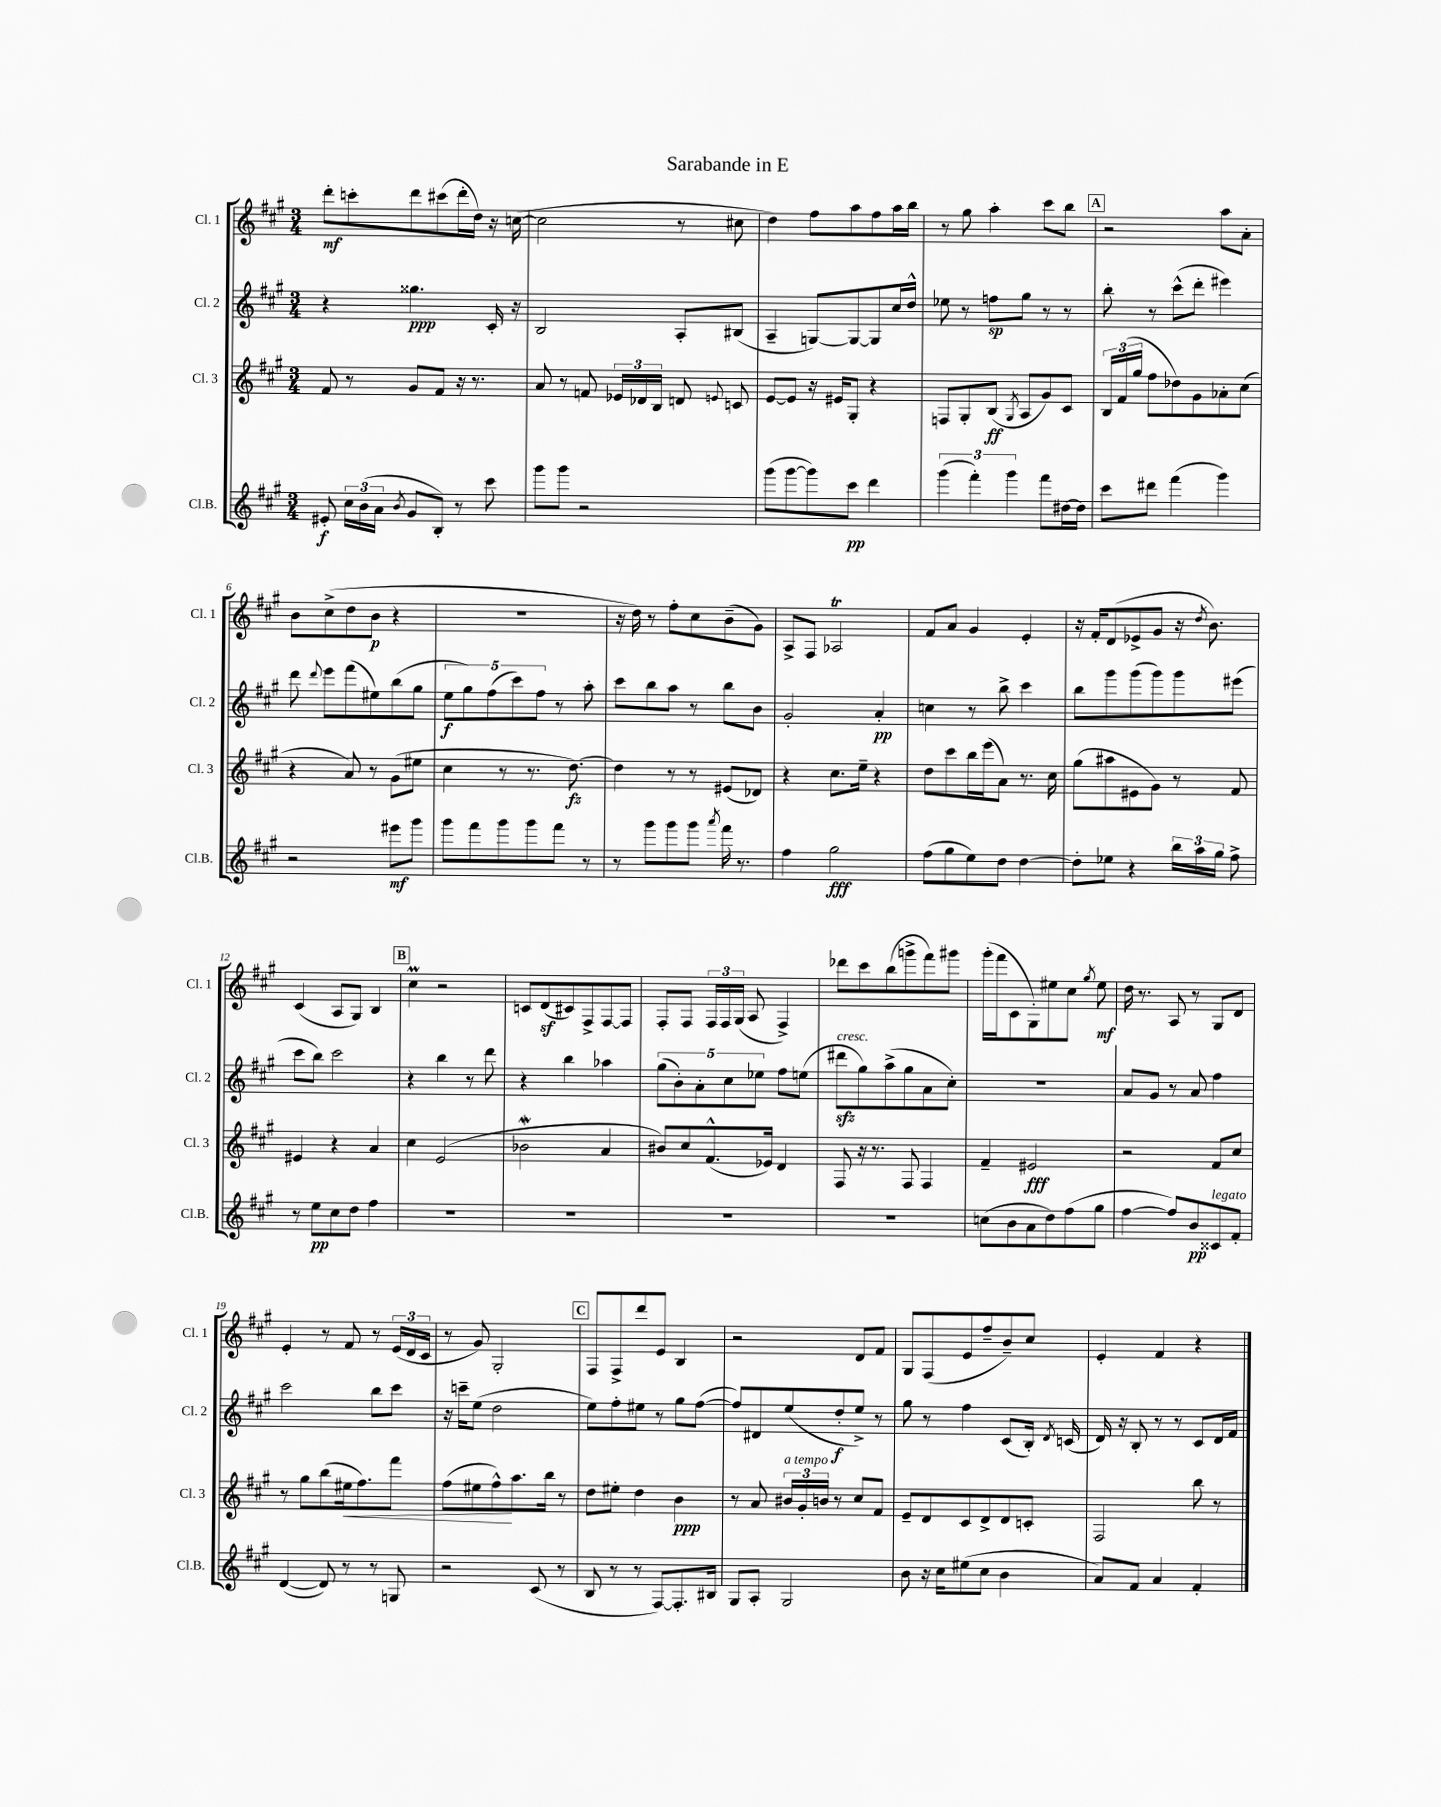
\header { title = "Sarabande in E" }
<<
\new StaffGroup <<
\new Staff = "s0" \with { instrumentName = "Cl. 1" shortInstrumentName = "Cl. 1" } {
    \clef treble \key a \major \numericTimeSignature \time 3/4
    \autoBeamOff d'''8[-.\mf c'''8-. d'''8 cis'''8( d'''16-. d''16]) r16 c''16~( |
    c''2 r8 cis''8 |
    d''4) fis''8[ a''8 fis''8 a''16 b''16] |
    r8 gis''8 a''4-. cis'''8[ b''8] |
    \mark \markup { \box "A" } r2 a''8[ a'8]-. |
    b'8[ cis''8->( d''8 b'8]\p r4 |
    R2. |
    r16 d''16) r8 fis''8[-. cis''8 b'8--( gis'8]) |
    a8[-> fis8] aes2\trill |
    fis'8[ a'8] gis'4 e'4-. |
    r16 fis'16[-. d'8( ees'8-> gis'8] r16 \acciaccatura { d''8 } b'8.) |
    cis'4( a8[ gis8]) b4 |
    \mark \markup { \box "B" } cis''4\prall r2 |
    c'8[ d'8\sf( cis'8) fis8-> fis8~ fis8] |
    fis8[-. fis8] \tuplet 3/2 { fis16[ fis16 gis16]( } a8 fis4->) |
    des'''8[ cis'''8 b''8( g'''8-> fis'''8) gis'''8] |
    gis'''16[-.( fis'''16 cis'8 gis8-.) eis''8 cis''8] \acciaccatura { gis''8 } eis''8\mf |
    d''16 r8. a8 r8 gis8[ d'8] |
    e'4-. r8 fis'8 r8 \tuplet 3/2 { e'16[( d'16 cis'16] } |
    r8 gis'8) gis2-. |
    \mark \markup { \box "C" } fis8[ fis8-> d'''8 e'8] b4 |
    r2 d'8[ fis'8] |
    gis8[ fis8( e'8 fis''8-- b'8--) cis''8] |
    e'4-. fis'4 r4 \bar "|." |
}
\new Staff = "s1" \with { instrumentName = "Cl. 2" shortInstrumentName = "Cl. 2" } {
    \clef treble \key a \major \numericTimeSignature \time 3/4
    \autoBeamOff r4 gisis''4.\ppp cis'16-. r16 |
    b2 a8[-. bis8]( |
    a4-- g8[~) g8~ g8 cis''16 d''16]-^ |
    ees''8 r8 f''8[\sp gis''8] r8 r8 |
    \mark \markup { \box "A" } b''8-. r8 cis'''8[-^( d'''8]-. eis'''4) |
    d'''8 \appoggiatura { d'''8 } e'''8[ fis'''8( eis''8) b''8( gis''8] |
    \tuplet 5/4 { e''8[\f gis''8) fis''8( cis'''8) fis''8] } r8 a''8-. |
    cis'''8[ b''8 a''8] r8 b''8[ b'8] |
    gis'2-. a'4-.\pp |
    c''4 r8 b''8-> cis'''4 |
    b''8[ gis'''8 gis'''8( gis'''8) gis'''8 eis'''8]( |
    cis'''8[ b''8]) cis'''2 |
    \mark \markup { \box "B" } r4 b''4 r8 d'''8 |
    r4 b''4 aes''4 |
    \tuplet 5/4 { gis''8[( b'8-.) a'8-. cis''8 ees''8] } fis''8[ e''8]( |
    dis'''8[\sfz^\markup { \italic "cresc." } gis''8) a''8->( gis''8 a'8 cis''8]-.) |
    R2. |
    a'8[ gis'8] r8 a'8 fis''4 |
    cis'''2 b''8[ cis'''8] |
    r16 c'''16[-- e''8]( d''2 |
    \mark \markup { \box "C" } e''8[) fis''8-. eis''8] r8 gis''8[ fis''8]~( |
    fis''8[) dis'8 e''8( d''8-.\f e''8]->) r8 |
    gis''8 r8 fis''4 cis'8[( b16]-.) \acciaccatura { d'8 } c'16( |
    d'16) r16 b8-. r8 r8 cis'8[ d'16 fis'16] \bar "|." |
}
\new Staff = "s2" \with { instrumentName = "Cl. 3" shortInstrumentName = "Cl. 3" } {
    \clef treble \key a \major \numericTimeSignature \time 3/4
    \autoBeamOff fis'8 r8 gis'8[ fis'8] r16 r8. |
    a'8 r8 f'8 \tuplet 3/2 { ees'16[ des'16 b16] } d'8 \appoggiatura { e'8 } c'8 |
    e'8[~ e'8] r16 eis'16[ gis8]-. r4 |
    f8[ gis8-. b8]\ff( \acciaccatura { gis8 } a8[ gis'8) cis'8] |
    \mark \markup { \box "A" } \tuplet 3/2 { b16[ fis'16( gis''16] } fis''8[ des''8) gis'8 aes'8-. cis''8]( |
    r4 a'8) r8 gis'8[( eis''8] |
    cis''4 r8 r8. d''8.~\fz) |
    d''4 r8 r8 eis'8[( des'8]) |
    r4 cis''8.[ e''16]-- r4 |
    d''8[ cis'''8 b''16 e'''16( a'8]) r8. cis''16 |
    gis''8[( ais''8 eis'8 gis'8]) r8 fis'8 |
    eis'4 r4 a'4 |
    \mark \markup { \box "B" } cis''4 e'2( |
    bes'2\mordent a'4 |
    bis'8[) cis''8 fis'8.-^( ees'16]) d'4 |
    fis8 r16 r8. fis8 fis4 |
    fis'4-- eis'2\fff |
    r2 fis'8[ cis''8] |
    r8 gis''8[ b''8( eis''16\< fis''8.) fis'''8] |
    fis''8[( eis''8 fis''8-^\!) a''8. b''16] r8 |
    \mark \markup { \box "C" } d''8[ eis''8]-. d''4 b'4\ppp |
    r8 a'8 \tuplet 3/2 { bis'16[^\markup { \italic "a tempo" } gis'16-. b'16] } r8 cis''8[ fis'8] |
    e'8[-- d'8 cis'8 d'8-> d'8 c'8]-. |
    fis2 b''8 r8 \bar "|." |
}
\new Staff = "s3" \with { instrumentName = "Cl.B." shortInstrumentName = "Cl.B." } {
    \clef treble \key a \major \numericTimeSignature \time 3/4
    \autoBeamOff eis'8-.\f \tuplet 3/2 { cis''16[ b'16( a'16] } \acciaccatura { b'8 } gis'8[ b8]-.) r8 cis'''8 |
    gis'''8[ gis'''8] r2 |
    gis'''8[( gis'''8~ gis'''8) cis'''8]\pp d'''4 |
    \tuplet 3/2 { gis'''4( fis'''4-.) gis'''4 } fis'''8[ dis''16~ dis''16] |
    \mark \markup { \box "A" } cis'''8[ dis'''8] fis'''4( gis'''4) |
    r2 eis'''8[\mf gis'''8] |
    gis'''8[ fis'''8 gis'''8 gis'''8 fis'''8] r8 |
    r8 gis'''8[ gis'''8 gis'''8] \acciaccatura { a'''8 } fis'''16 r8. |
    fis''4 gis''2\fff |
    fis''8[( gis''8 e''8) d''8] d''4~ |
    d''8[-. ees''8] r4 \tuplet 3/2 { b''16[ a''16 gis''16] } fis''8-> |
    r8 e''8[\pp cis''8 d''8] fis''4 |
    \mark \markup { \box "B" } R2. |
    R2. |
    R2. |
    R2. |
    c''8[( b'8 a'8 d''8) fis''8( gis''8] |
    fis''4~ fis''8[) b'8\pp cisis'8^\markup { \italic "legato" } fis'8]-. |
    d'4~( d'8) r8 r8 g8 |
    r2 cis'8( r8 |
    \mark \markup { \box "C" } b8 r8 r8 fis8[~) fis8.-. bis16] |
    gis8[ a8]-. gis2 |
    b'8 r16 cis''16[ eis''8( cis''8] b'4 |
    a'8[) fis'8] a'4 fis'4-. \bar "|." |
}
>>
>>
